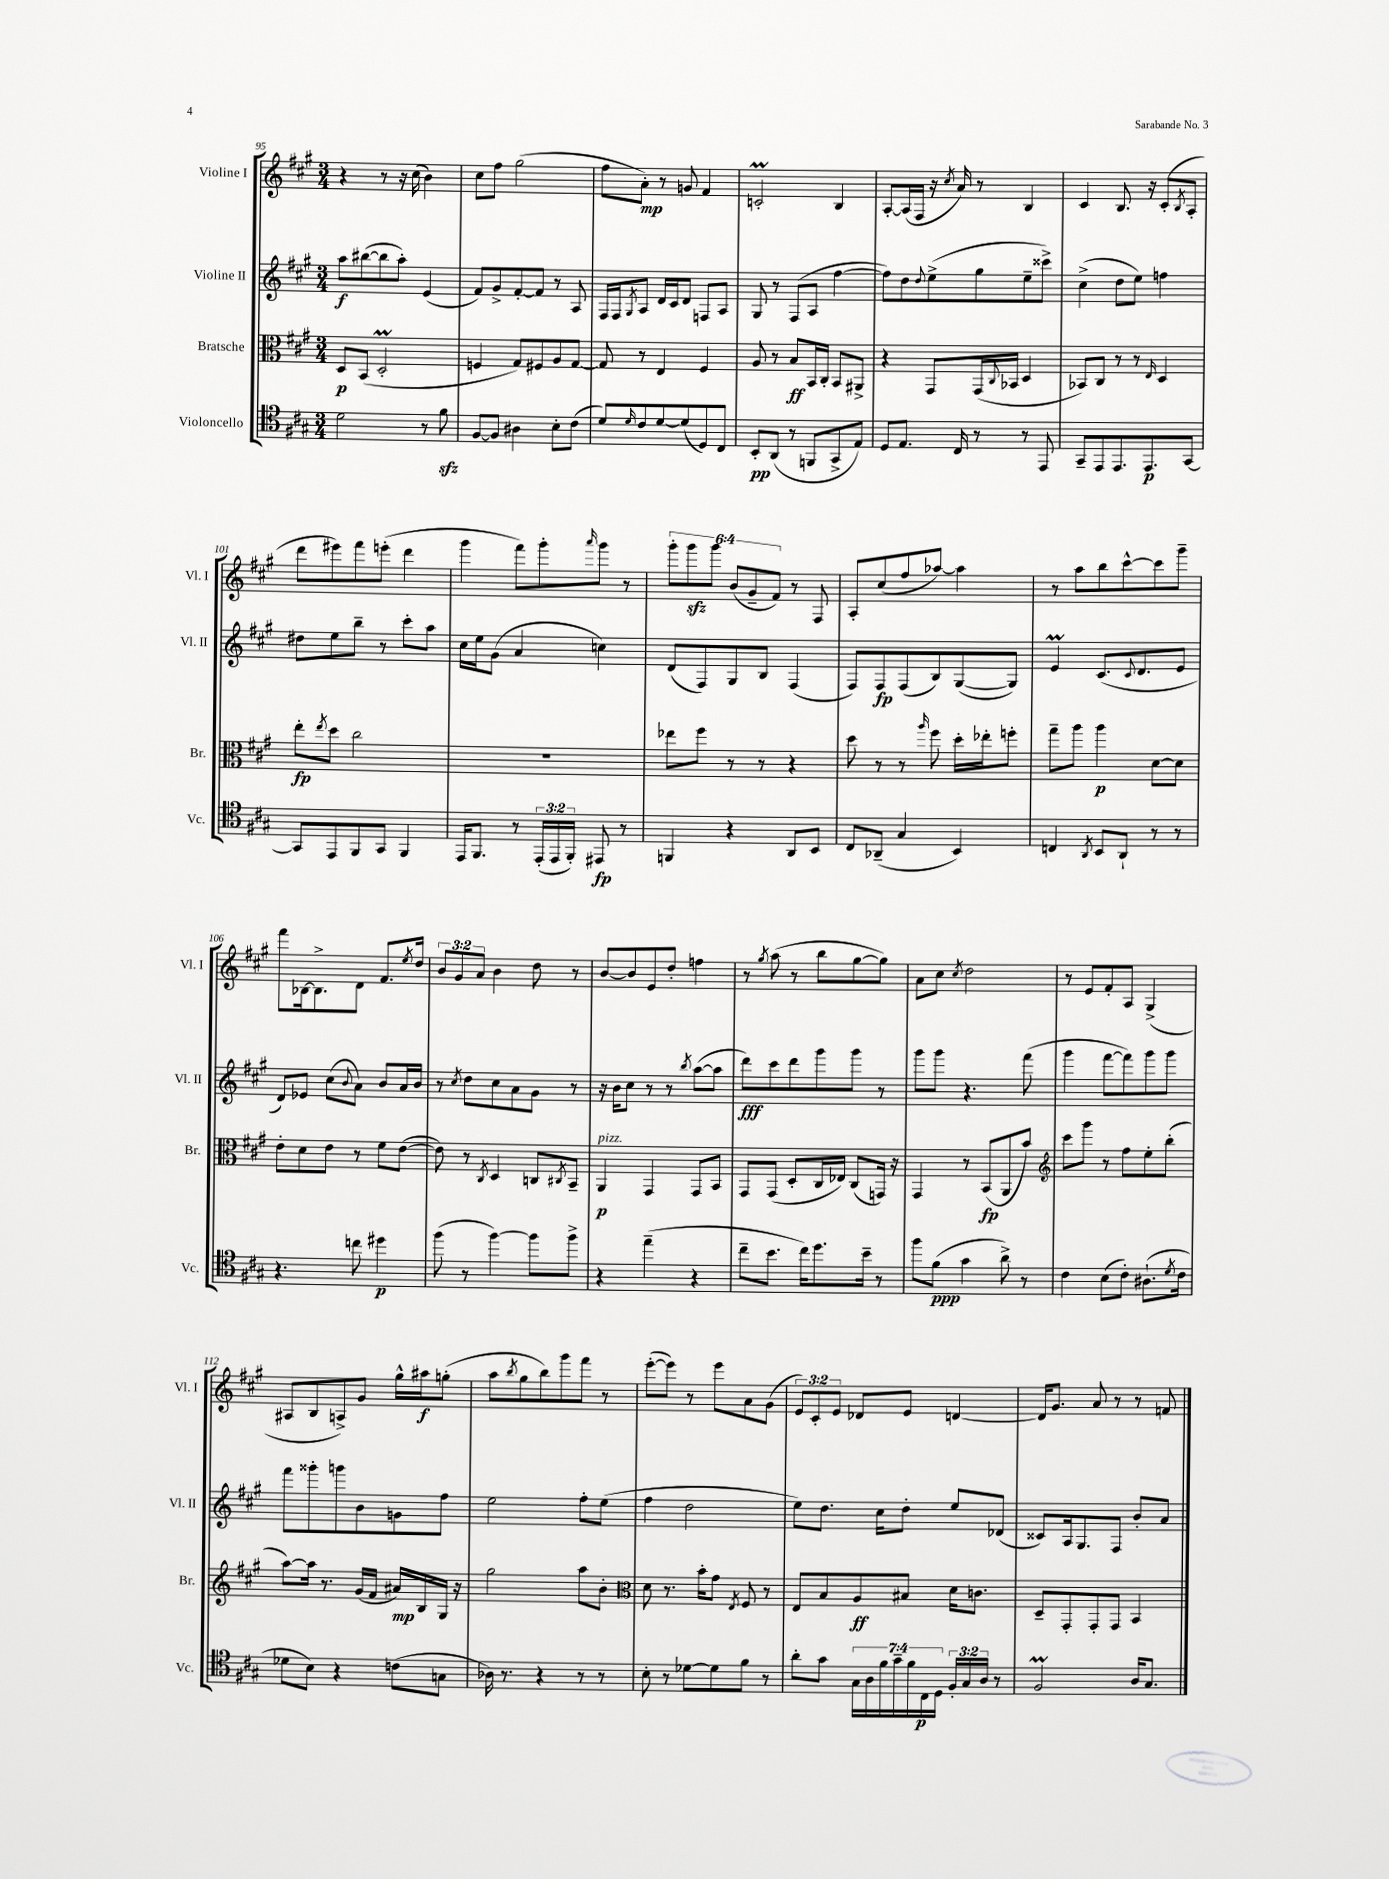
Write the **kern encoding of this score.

**kern	**kern	**kern	**kern
*staff4	*staff3	*staff2	*staff1
*clefC4	*clefC3	*clefG2	*clefG2
*k[f#c#g#]	*k[f#c#g#]	*k[f#c#g#]	*k[f#c#g#]
*M3/4	*M3/4	*M3/4	*M3/4
2d\	8D/L	8aa\L	4r
.	(8BB/J	([8bb#\	.
.	2D'/	8bb#\]	8r
.	.	8aa'\J)	16r
.	.	.	(16cc#\
8r	.	(4e/	4b\)
8f#\	.	.	.
=	=	=	=
[8F#/L	4F/	8f#/L)	8cc#\L
8F#/]J	.	8g#^/	8ff#\J
4A#\	8G#/L)	[8f#'/	(2gg#\
.	8F#/	8f#/]J	.
8B'\L	8A/	8r	.
(8c#\J	[8G#/J	8A/	.
=	=	=	=
8d/L)	8G#/]	16F#/LL	8ff#\L
.	.	16F#/J	.
16qqd/	.	8qG#/	.
8c#/	8r	8A/J	8a'\J)
[8d/	4E/	16d/LL	8r
.	.	16c#/J	.
(8d/]	.	8d/J	8g/
8D/)	4F#/	8F/L	4f#/
8C#/J	.	8A/J	.
=	=	=	=
8BB'/L	8A/	8G#/	2c'/
(8AA/J	8r	8r	.
8r	8B/L	(8F#/L	.
8FF/L	16BB/L	8A/J	.
.	16C#'/JJ	.	.
8GG#^/	8BB/L	[4ff#\	4B/
8E/J)	8AA#^/J	.	.
=	=	=	=
8D/L	4r	8ff#\]L)	[8A'/L
8.E/J	.	8dd\	(16A/]L
.	.	.	16F#/JJ
.	.	8qqdd/	.
.	8GG#/L	(8ee^\	16r
.	.	.	8qcc#/
16C#/	.	.	16a/)
8r	(16GG#/L	8gg#\	8r
.	8qqC#/	.	.
.	16BB-/JJ	.	.
8r	4D/	8ee~\	4B/
8EE/	.	8ccc##^\J)	.
=	=	=	=
8GG#~/L	8BB-/L)	(4cc#^\	4c#/
8EE/	8C#/J	.	.
8.EE/	8r	8dd\L	8.B/
.	8r	8ee\J)	.
8.EE/	.	.	16r
.	16qqE/	.	.
.	4D/	4ff\	(8c#'/L
.	.	.	8qB/
[8GG#/J	.	.	8A'/J
=	=	=	=
8GG#/]L	8ee'\L	8dd#\L	8ddd\L
.	8qee/	.	.
8EE/	8dd\J	8ee\	8eee#\)
8FF#/	2cc#\	8bb~\J	8fff#\
8GG#/J	.	8r	(8eee'\J
4FF#/	.	8ccc#'\L	4ddd\
.	.	8aa\J	.
=	=	=	=
16EE/LK	2.r	16cc#\LL	4ggg#\
8.FF#/J	.	16ee\J	.
.	.	(8g#\J	.
8r	.	4a/	8fff#\L)
(24EE'/LL	.	.	8ggg#'\
24EE/	.	.	.
24FF#'/JJ)	.	.	.
.	.	.	16qqaaa/
8EE#/	.	4cc\)	8ggg#\J
8r	.	.	8r
=	=	=	=
4FF/	8ee-\L	(8d/L	12ggg#'\L
.	.	.	12ggg#\
.	8ff#\J	8F#/)	.
.	.	.	12ggg#\J
4r	8r	8G#/	(12b/L
.	.	.	12g#~/
.	8r	8B/J	.
.	.	.	12f#/J)
8AA/L	4r	(4F#/	8r
8BB/J	.	.	8F#/
=	=	=	=
8C#/L	8dd\	8F#/L)	8A'/L
(8AA-~/J	8r	8F#/	(8cc#/
4G#/	8r	(8F#/	8ff#/
.	16qqaa/	.	.
.	8ff#\	8B/)	[8aa-/J)
4BB/)	16dd'\LL	([8G#/	4aa-\]
.	16ee-'\J	.	.
.	8ff'\J	8G#/]J)	.
=	=	=	=
4C/	8gg#~\L	4e/	8r
.	8aa\J	.	8aa\L
8qAA/	.	.	.
8BB/L	4aa\	(8.c#/L	8bb\
8AA`/J	.	.	[8ccc#^^\
.	.	8qqc#/	.
.	.	8.d/	.
8r	[8d\L	.	8ccc#\]
8r	8d\]J	8e/J	8ggg#~\J
=	=	=	=
4.r	8e'\L	8d/L)	8fff#\L
.	8d\	8e-/J	[16B-\k
.	.	.	8.B-^\]
.	8e\J	(8cc#\L	.
.	.	8qqb/	.
8cc\	8r	8a\J)	8d\J
4dd#\	8f#\L	8b/L	8.f#/L
.	([8e\J	16a/L	.
.	.	.	8qee/
.	.	16b/JJ	16dd/Jk
=	=	=	=
(8ff#\	8e\])	8r	12b/L
.	.	.	12g#/
.	.	8qcc#/	.
8r	8r	8dd\L	.
.	.	.	12a/J
.	8qC#/	.	.
[4ff#\)	4D/	8cc#\	4b\
.	.	8a\	.
8ff#\]L	8C/L	8g#\J	8dd\
.	8qC#/	.	.
8ff#^\J	8BB~/J	8r	8r
=	=	=	=
4r	4AA/	16r	[8b/L
.	.	16b\LK	.
.	.	8cc#\J	8b/]
(4ee~\	4GG#/	8r	8e/
.	.	8r	8dd'/J
.	.	8qbb/	.
4r	8GG#/L	([8aa\L	4ff\
.	8BB/J	8aa\]J	.
=	=	=	=
8cc#~\L	8GG#/L	8ddd\L)	8r
.	.	.	8qgg#/
8.b\J	(8GG#/J	8ccc#\	(8aa\
.	8D'/L	8ddd\	8r
16cc#\LK)	.	.	.
8.dd\	16C#/L	8ggg#\	8bb\L
.	16E-/JJ)	.	.
.	(8C#/L	8ggg#\J	[8gg#\
16b~\Jk	.	.	.
8r	16GG/Jk)	8r	8gg#\]J)
.	16r	.	.
=	=	=	=
8ff#\L	4GG#/	8ggg#\L	8a\L
(8f#\J	.	8ggg#\J	8cc#\J
.	.	.	8qcc#/
4g#\	8r	4.r	2dd\
.	(8BB/L	.	.
8a^\)	8AA/	.	.
8r	8b/J)	(8fff#\	.
=	=	=	=
*	*clefG2	*	*
4c#\	8ccc#\L	4ggg#\	8r
.	8ggg#\J	.	8e/L
(8B\L	8r	[8fff#\L	8f#'/
8c#'\J)	8ff#\L	8fff#\])	8A/J
(8.A#`\L	8ee'\	8ggg#\	(4G#^/
.	(8bb'\J	8ggg#\J	.
8qd/	.	.	.
16c#\Jk	.	.	.
=	=	=	=
8d-\L	[8aa\L)	8fff#\L	8A#/L
8B\J)	16aa\]Jk	8ggg##'\	8B/
.	8.r	.	.
4r	.	8ggg\	8A^/)
.	(16g#/LL	8b\	8g#/J
.	16f#/JJ	.	.
(8c\L	16a#/LL)	8g\	16gg#^^\LL
.	16B/	.	16aa#\J
8G\J	16G#/JJ	8ff#\J	(8gg'\J
.	16r	.	.
=	=	=	=
16A-\)	2gg#\	2ee\	8aa\L
8.r	.	.	.
.	.	.	8qbb/
.	.	.	8gg#\
4r	.	.	8bb\)
.	.	.	8ggg#\
8r	8aa\L	8ff#'\L	8fff#\J
8r	8b'\J	(8ee\J	8r
=	=	=	=
*	*clefC3	*	*
8B'\	8d\	4ff#\	([8eee'\L
8r	8.r	.	8eee\]J)
[8d-\L	.	2dd\	8r
.	16b'\LK	.	.
8d-\]	8g#\J	.	8eee\L
.	8qE/	.	.
8f#\J	8F#/	.	8a\
8r	8r	.	(8g#\J
=	=	=	=
8a'\L	8E/L	8ee\L)	12e/L)
.	.	.	12c#'/
8g#\J	8B/	8.dd\J	.
.	.	.	12e/J
28G#\LL	8A/	.	8d-/L
28A\	.	.	.
.	.	16cc#\LK	.
28f#\	.	.	.
28g#~\	.	.	.
.	8B#/J	8dd'\J	8e/J
28f#\	.	.	.
28C#\	.	.	.
28D\JJ	.	.	.
24F#'/LL	16d\LK	8ee/L	[4d/
24G#/	.	.	.
.	8.c\J	.	.
24A/JJ	.	.	.
8r	.	(8d-/J	.
=	=	=	=
2F#/	8D~/L	8c##/L)	16d/]LK
.	.	.	8.g#/J
.	8GG#'/	16A/k	.
.	.	8.G#/	.
.	8GG#'/	.	8a/
.	8GG#/J	8F#/J	8r
16A/LK	4BB/	8b'/L	8r
8.G#/J	.	.	.
.	.	8a/J	8f/
==	==	==	==
*-	*-	*-	*-
